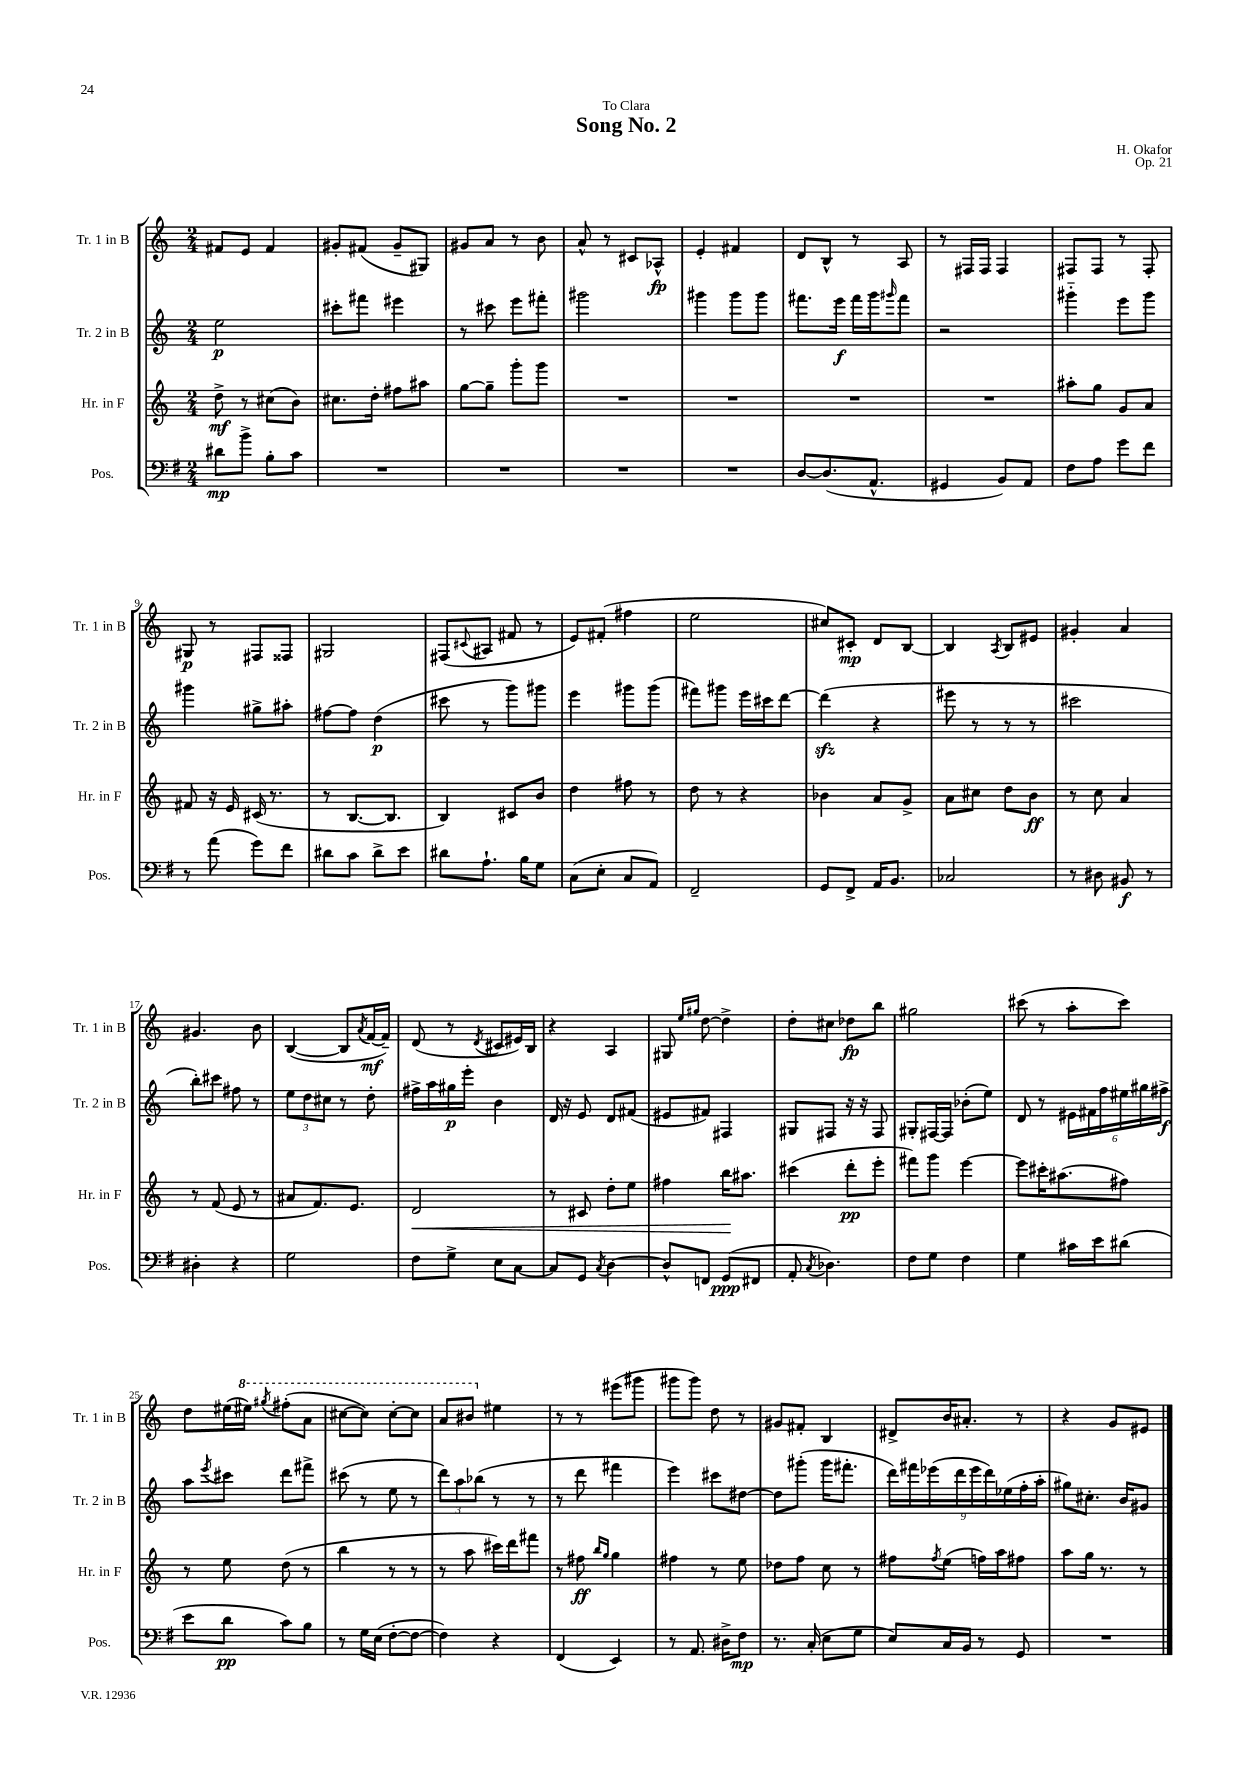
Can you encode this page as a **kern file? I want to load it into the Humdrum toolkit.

**kern	**kern	**kern	**kern
*staff4	*staff3	*staff2	*staff1
*clefF4	*clefG2	*clefG2	*clefG2
*k[f#]	*k[]	*k[]	*k[]
*M2/4	*M2/4	*M2/4	*M2/4
8d#\L	8dd^\	2ee\	8f#/L
8b^\J	8r	.	8e/J
8B'\L	(8cc#\L	.	4f#/
8c\J	8b\J)	.	.
=	=	=	=
2r	8.cc#\L	8ccc#'\L	8g#'/L
.	.	8fff#\J	(8f#/J
.	16dd'\Jk	.	.
.	8ff#\L	4eee#\	8g#~/L
.	8aa#\J	.	8G#/J)
=	=	=	=
2r	[8gg\L	8r	8g#/L
.	8gg~\]J	8ccc#\	8a/J
.	8ggg'\L	8eee\L	8r
.	8ggg\J	8fff#'\J	8b\
=	=	=	=
2r	2r	2ggg#\	8a^^/
.	.	.	8r
.	.	.	8c#/L
.	.	.	8A-^^/J
=	=	=	=
2r	2r	4ggg#\	4e'/
.	.	8ggg#\L	4f#/
.	.	8ggg#\J	.
=	=	=	=
[8D/L	2r	8.fff#\L	8d/L
(8.D/]	.	.	8B^^/J
.	.	16eee\Jk	.
.	.	16fff#\LL	8r
8.AA^^/J	.	16ggg\J	.
.	.	16qqggg#/	.
.	.	8fff#\J	8A/
=	=	=	=
4GG#/	2r	2r	8r
.	.	.	16F#/LL
.	.	.	16F#/JJ
8BB/L)	.	.	4F#/
8AA/J	.	.	.
=	=	=	=
8F#\L	8aa#'\L	4ggg#'~\	8F#/L
8A\J	8gg\J	.	8F#/J
8g\L	8g/L	8eee\L	8r
8f#\J	8a/J	8ggg#\J	8F#'/
=	=	=	=
8r	8f#/	4ggg#\	8G#/
(8a\	16r	.	8r
.	16e/	.	.
8g\L)	(16c#/	8gg#^\L	8F#/L
.	8.r	.	.
8f#\J	.	8aa#'\J	8F##/J
=	=	=	=
8d#\L	8r	[8ff#\L	2G#/
8c\J	[8.B/L	8ff#\]J	.
8d#^\L	.	(4dd\	.
.	8.B/]J	.	.
8e\J	.	.	.
=	=	=	=
8d#\L	4B/)	8ccc#\	(8F#/L
.	.	.	8qqc#/
8.A`\J	.	8r	8A#/J
.	8c#/L	8ggg\L)	8f#/
16B\LK	.	.	.
8G\J	8b/J	8ggg#\J	8r
=	=	=	=
(8C\L	4dd\	4eee\	8e/L)
8E'\J	.	.	(8f#'/J
8C/L	8ff#\	8ggg#\L	4ff#\
8AA/J)	8r	(8ggg#\J	.
=	=	=	=
2FF#~/	8dd\	8fff#\L)	2ee\
.	8r	8ggg#\J	.
.	4r	16eee\LL	.
.	.	16ccc#\J	.
.	.	[8ddd\J	.
=	=	=	=
8GG/L	4b-\	(4ddd\]	8cc#/L)
8FF#^/J	.	.	8c#'/J
16AA/LK	8a/L	4r	8d/L
8.BB/J	.	.	.
.	8g^/J	.	[8B/J
=	=	=	=
2C-/	8a\L	8eee#\	4B/]
.	8cc#\J	8r	.
.	.	.	8qA/
.	8dd\L	8r	8B/L
.	8b\J	8r	8e#/J
=	=	=	=
8r	8r	2ccc#\	4g#'/
8D#\	8cc\	.	.
8BB#/	4a/	.	4a/
8r	.	.	.
=	=	=	=
4D#'\	8r	8bb'\L)	4.g#/
.	(8f/	8ccc#\J	.
4r	8e/	8ff#\	.
.	8r	8r	8b\
=	=	=	=
2G\	8a#/L	12ee\L	([4B/
.	.	12dd\	.
.	8.f/)	.	.
.	.	12cc#\J	.
.	.	8r	8B/]L
.	8.e/J	.	.
.	.	.	8qa/
.	.	8dd'\	[16f/L
.	.	.	16f~/]JJ)
=	=	=	=
8F#\L	2d/	16ff#^\LL	(8d/
.	.	16aa\	.
8G^\J	.	16gg#\	8r
.	.	16eee'\JJ	.
.	.	.	8qd/
8E\L	.	4b\	8c#/L
[8C\J	.	.	16e#/L)
.	.	.	16B/JJ
=	=	=	=
8C/]L	8r	16d/	4r
.	.	16r	.
8GG/J	8c#/	8e/	.
8qC/	.	.	.
[4D\	8dd'\L	8d/L	4A/
.	8ee\J	(8f#/J	.
=	=	=	=
8D^^/]L	4ff#\	8e#/L	8G#/
.	.	.	16qqee/LL
.	.	.	16qqgg#/JJ
8FF/J	.	8f#/J)	[8dd\
(8GG/L	16bb\LK	4F#/	4dd^\]
.	8.aa#\J	.	.
8FF#/J	.	.	.
=	=	=	=
8AA'/	(4ccc#\	8G#/L	8dd'\L
8qC/	.	.	.
4.D-\)	.	8F#/J	8cc#\J
.	8ddd'\L	16r	8dd-\L
.	.	16r	.
.	8eee'\J	8F#/	8bb\J
=	=	=	=
8F#\L	8fff#\L)	8G#'/L	2gg#\
8G\J	8ggg\J	[16F#/L	.
.	.	16F#/]JJ	.
4F#\	[4eee\	(8b-'\L	.
.	.	8ee\J)	.
=	=	=	=
4G\	8eee\]L	8d/	(8ccc#\
.	16ccc#'\K	8r	8r
.	(8.aa#\	.	.
16c#\LL	.	24e#\LL	8aa'\L
.	.	24f#\	.
16e\J	.	.	.
.	.	24ff\	.
(8d#\J	8ff#\J)	24ee#\	8ccc#\J)
.	.	24gg#\	.
.	.	24ff#^\JJ	.
=	=	=	=
8e\L	8r	8aa\L	8dd\L
.	.	8qeee/	.
8d\J	8ee\	8ccc#\J	(16ee#\L
.	.	.	16eee#\JJ)
.	.	.	8qggg#/
8c\L)	(8dd\	8ddd\L	(8fff#'\L
8B\J	8r	8fff#^\J	8aa\J
=	=	=	=
8r	4bb\	(8ccc#\	[8ccc#\L
16G\LL	.	8r	8ccc#\]J)
(16E\JJ	.	.	.
[8F#'\L	8r	8ee\	[8ccc#'\L
8F#\_J	8r	8r	8ccc#\]J
=	=	=	=
4F#\])	8r	12ddd\L)	8aa/L
.	.	12aa\	.
.	8aa\	.	8bb#/J
.	.	(12bb-\J	.
4r	16ccc#\LL)	8r	4ee#\
.	16ddd\J	.	.
.	8fff#\J	8r	.
=	=	=	=
(4FF#/	8r	8r	8r
.	8ff#\	8ddd\	8r
.	16qqbb/LL	.	.
.	16qqgg/JJ	.	.
4EE/)	4gg\	4fff#\	(8eee#\L
.	.	.	8ggg#\J
=	=	=	=
8r	4ff#\	4eee\)	8ggg#\L
8.AA/	.	.	8ggg#\J)
.	8r	8ccc#\L	8dd\
16D#^\LK	.	.	.
8F#\J	8ee\	[8dd#\J	8r
=	=	=	=
8.r	8dd-\L	8dd#\]L	8g#/L
.	8ff\J	(8ggg#'\J	8f#'/J
(16C'/	.	.	.
8E\L	8cc\	16ggg#\LK	4B/
.	.	8.fff#'\J	.
8G\J	8r	.	.
=	=	=	=
8E/L)	8ff#\L	18ddd\LL)	8d#^/L
.	.	18fff#\	.
.	.	(18eee-\	.
.	8qff#/	.	.
16C/L	(8ee\J	.	16b/K
.	.	18ddd\	.
16BB/JJ	.	.	8.a#'/J
.	.	18eee-\	.
8r	16ff\LL)	.	.
.	.	18ddd\)	.
.	16aa\J	.	.
.	.	(18ee-\	.
8GG/	8ff#\J	.	8r
.	.	18ff'\	.
.	.	18aa'\JJ	.
=	=	=	=
2r	8aa\L	8gg#\L)	4r
.	16gg\Jk	8.cc#'\J	.
.	8.r	.	.
.	.	.	8g/L
.	.	16b/LK	.
.	8r	8g#/J	8e#/J
==	==	==	==
*-	*-	*-	*-
